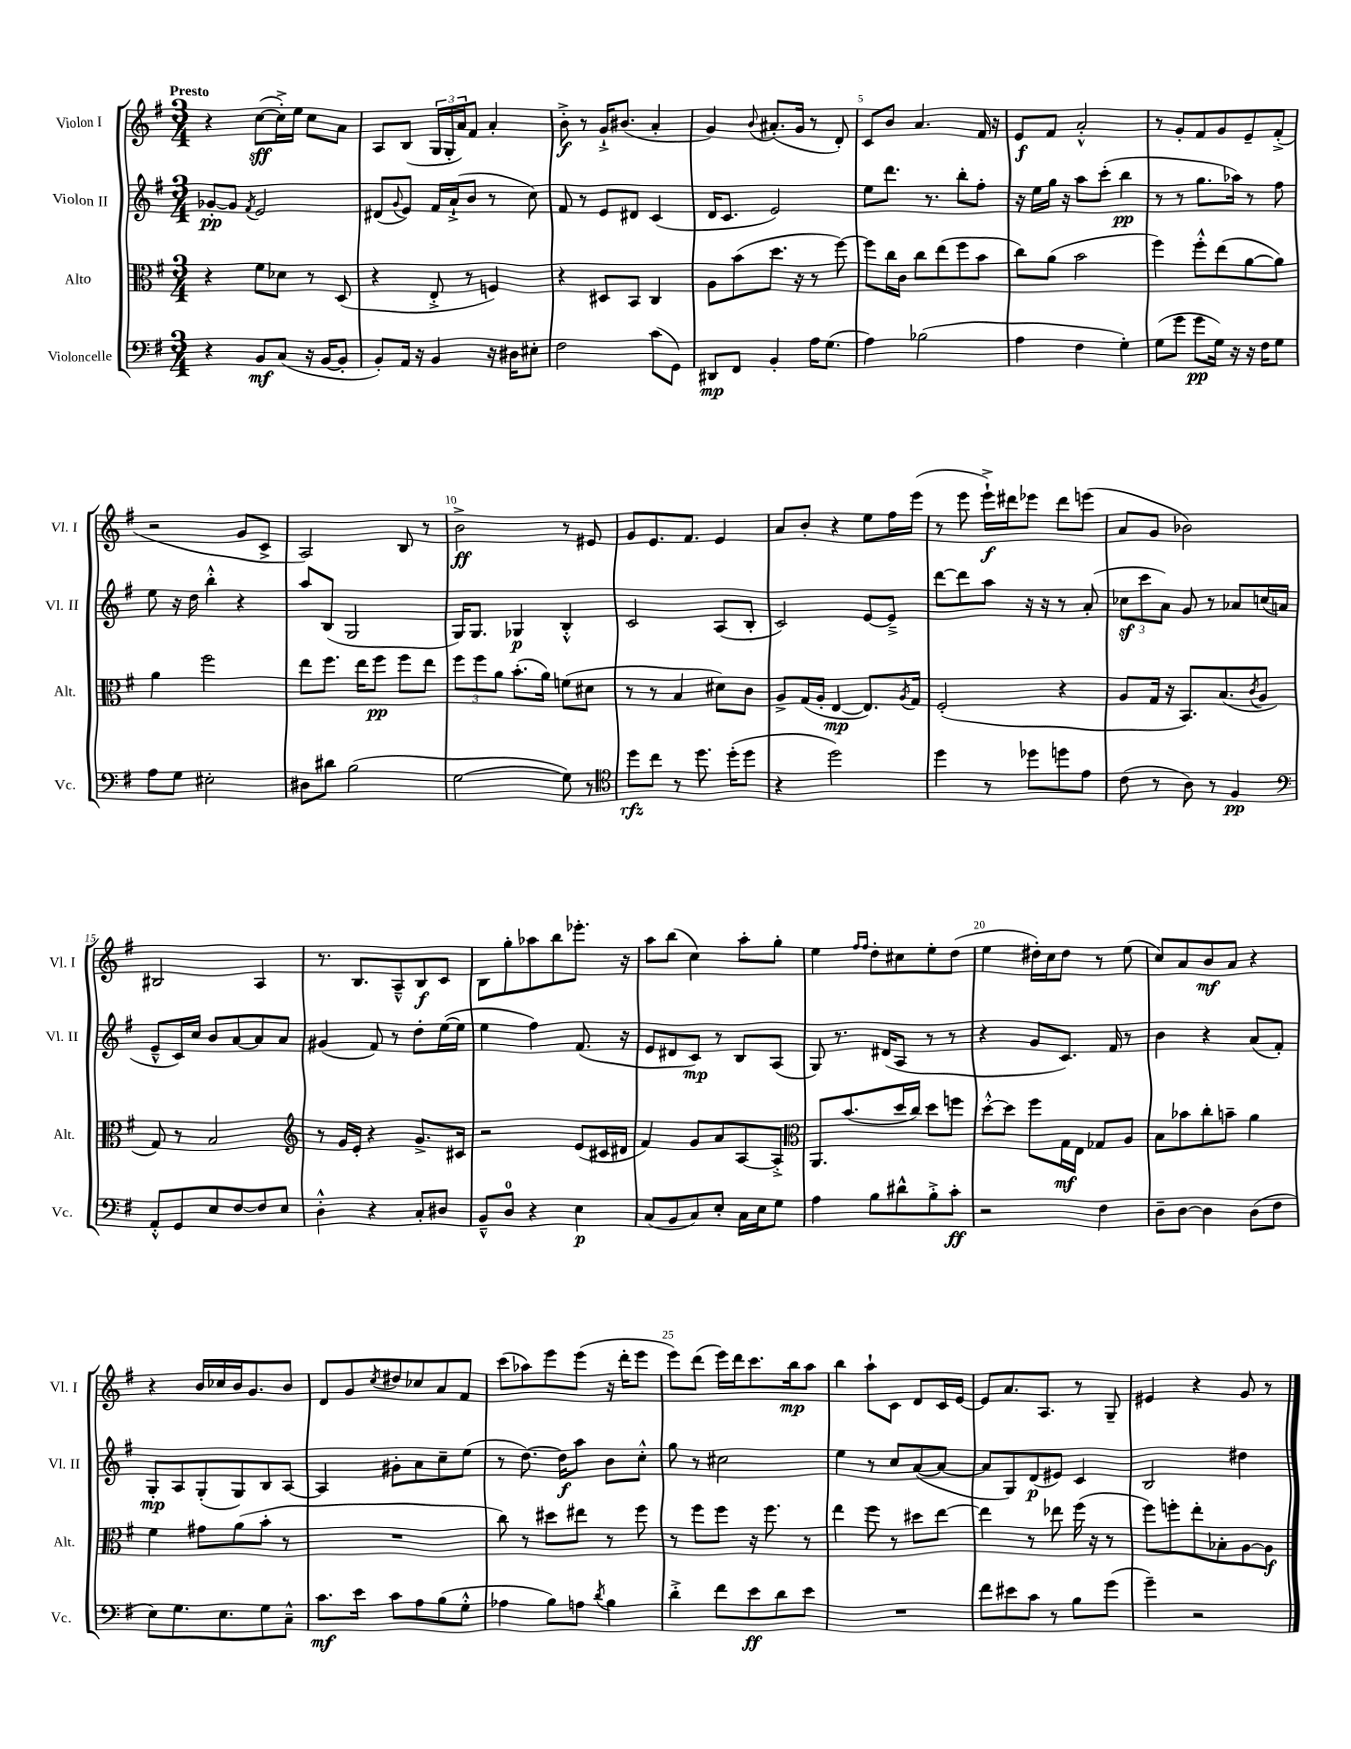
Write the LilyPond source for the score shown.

<<
\new StaffGroup <<
\new Staff = "s0" \with { instrumentName = "Violon I" shortInstrumentName = "Vl. I" } {
    \clef treble \key g \major \numericTimeSignature \time 3/4 \tempo "Presto"
    r4 c''8~\sff( c''16-.->) e''16 c''8 a'8 |
    a8 b8( \tuplet 3/2 { g16 g16-. a'16) } fis'8 a'4-. |
    b'8-.->\f r8 g'16-!-> bis'8.( a'4-. |
    g'4) \appoggiatura { b'8 } ais'8.-.( g'16 r8 d'8-.) |
    c'8 b'8 a'4. fis'16 r16 |
    e'8\f fis'8 a'2-.-^ |
    r8 g'8-. fis'8 g'8 e'8-- fis'8-.->( |
    r2 g'8 c'8-> |
    a2) b8 r8 |
    b'2->\ff r8 eis'8 |
    g'8 e'8. fis'8. e'4 |
    a'8 b'8-. r4 e''8 fis''16 e'''16( |
    r8 e'''8 e'''16-!->\f) dis'''16 ees'''8 dis'''8 e'''8( |
    a'8 g'8 bes'2) |
    bis2 a4 |
    r8. b8. a8---^ b8\f c'8 |
    b8 g''8-. aes''8 b''8 ees'''8.-. r16 |
    a''8 b''8( c''4) a''8-. g''8-. |
    e''4 \grace { fis''16 fis''16 } d''8-. cis''8 e''8-. d''8( |
    e''4 dis''16-.) c''16 dis''8 r8 e''8( |
    c''8) a'8 b'8\mf a'8 r4 |
    r4 b'16 ces''16 b'16 g'8. b'8 |
    d'8 g'8 \acciaccatura { c''8 } dis''8 ces''8 a'8 fis'8 |
    c'''8( aes''8) e'''8 e'''8( r16 d'''16-. e'''8 |
    e'''8) d'''8( e'''16) d'''16 c'''8. b''16\mp a''8 |
    b''4 a''8-! c'8 d'8 c'16 e'16~ |
    e'8 a'8. a8. r8 g8-- |
    eis'4 r4 g'8 r8 \bar "|." |
}
\new Staff = "s1" \with { instrumentName = "Violon II" shortInstrumentName = "Vl. II" } {
    \clef treble \key g \major \numericTimeSignature \time 3/4
    ges'8~-.\pp ges'8 \acciaccatura { fis'8 } e'2 |
    dis'8( \appoggiatura { g'8 } e'8) fis'16 a'16-!->( b'8 r8 c''8) |
    fis'8 r8 e'8 dis'8 c'4( |
    d'16 c'8. e'2) |
    e''8 d'''8. r8. b''8-. fis''8-. |
    r16 e''16 g''16 r16 a''8 c'''8-.( b''4\pp |
    r8 r8 g''8. aes''16) r8 fis''8 |
    e''8 r16 d''16 b''4-.-^ r4 |
    a''8 b8( g2 |
    g16) g8. ges4\p b4-.-^ |
    c'2 a8( b8-. |
    c'2) e'8~ e'8---> |
    d'''8~ d'''8 a''8 r16 r16 r8 a'8-.( |
    \tuplet 3/2 { ces''8\sf c'''8 a'8) } g'8 r8 aes'8 c''16( a'16 |
    e'8---^ c'16) c''16 b'8 a'8~ a'8 a'8 |
    gis'4( fis'8) r8 d''8-. e''16~( e''16 |
    e''4 fis''4) fis'8.( r16 |
    e'8 dis'8 c'8\mp) r8 b8 a8( |
    g8) r8. dis'16( a8 r8 r8 |
    r4 g'8 c'8.) fis'16 r8 |
    b'4 r4 a'8( fis'8-.) |
    g8-.\mp a8 g8-.( g8) b8 a8~ |
    a4 gis'8-. a'8 c''8-- e''8( |
    r8 d''8.~) d''16\f a''8 b'8 c''8-.-^ |
    g''8 r8 cis''2 |
    e''4 r8 c''8 a'8~( a'8~ |
    a'8 g8) d'8\p( eis'8) c'4 |
    b2 dis''4 \bar "|." |
}
\new Staff = "s2" \with { instrumentName = "Alto" shortInstrumentName = "Alt." } {
    \clef alto \key g \major \numericTimeSignature \time 3/4
    r4 fis'8 des'8 r8 d8( |
    r4 e8-.-> r8 f4) |
    r4 dis8 b,8 c4 |
    a8 b'8( d''8. r16 r8 fis''8~) |
    fis''8 c''16 c'16 c''8 e''8( fis''8 b'8 |
    c''8) a'8( b'2 |
    fis''4) fis''8-.-^ e''8( a'8~ a'8) |
    a'4 fis''2 |
    e''8 fis''8. e''16 fis''8\pp fis''8 e''8 |
    \tuplet 3/2 { fis''8 fis''8 a'8 } b'8.-.( a'16) f'8( dis'8 |
    r8 r8 b4 dis'8) c'8 |
    a8-> g16( a16-. e4~\mp e8.) \acciaccatura { a8 } g16 |
    fis2-.( r4 |
    a8 g16 r16 b,8.) b8.( \acciaccatura { c'8 } a8 |
    g8) r8 b2 |
    \clef treble r8 g'16 e'16-. r4 g'8.-> cis'16 |
    r2 e'8( cis'16 dis'16 |
    fis'4) g'8 a'8 a8~ a8-.-> |
    \clef alto a,8. b'8.( d''16 c''16) d''8 f''8 |
    d''8~-.-^ d''8 fis''8 g16\mf e16 ges8 a8 |
    b8 bes'8 c''8-. b'8-- a'4 |
    fis'4 gis'8 a'8( b'8-. r8 |
    R2. |
    c''8) r8 dis''8 eis''8 r8 fis''8 |
    r8 fis''8 fis''8 r16 fis''8. r8 |
    e''4 fis''8 r8 dis''8 e''8~ |
    e''4 r8 ees''8 fis''16( r16 r8 |
    fis''8) f''8-. e''8-. bes8-. a8~ a8\f \bar "|." |
}
\new Staff = "s3" \with { instrumentName = "Violoncelle" shortInstrumentName = "Vc." } {
    \clef bass \key g \major \numericTimeSignature \time 3/4
    r4 b,8\mf c8( r16 b,16~ b,8-. |
    b,8-.) a,16 r16 b,4 r16 dis16 eis8-. |
    fis2 c'8( g,8) |
    dis,8\mp fis,8 b,4-. a16 g8.( |
    a4) bes2( |
    a4 fis4 g4-.) |
    g8( g'8 g'8\pp g16) r16 r16 fis16 g8 |
    a8 g8 eis2-. |
    dis8 dis'8 b2( |
    g2~ g8) r8 |
    \clef tenor d''8\rfz c''8 r8 d''8. d''16-.( d''8 |
    r4 d''2) |
    d''4 r8 des''8 d''8 e'8 |
    c'8( r8 a8) r8 fis4\pp |
    \clef bass a,8-.-^ g,8 e8 fis8~ fis8 e8 |
    d4-.-^ r4 c8-. dis8 |
    b,8---^ d8-0 r4 e4\p |
    c8( b,8 c8) e8-. c16 e16 g8 |
    a4 b8 dis'8-^ b8-.-> c'8-.\ff |
    r2 fis4 |
    d8-- d8~ d4 d8( fis8 |
    e8) g8. e8. g8 c8---^ |
    c'8.\mf e'16 c'8 a8 b8( g8-.-^ |
    aes4 b8) a8 \acciaccatura { d'8 } b4 |
    d'4-.-> fis'8 e'8\ff d'8 e'8 |
    R2. |
    fis'8 eis'8 c'8 r8 b8 g'8( |
    g'4--) r2 \bar "|." |
}
>>
>>
\layout { \context { \Score \override BarNumber.break-visibility = ##(#f #t #t) barNumberVisibility = #(every-nth-bar-number-visible 5) } }
